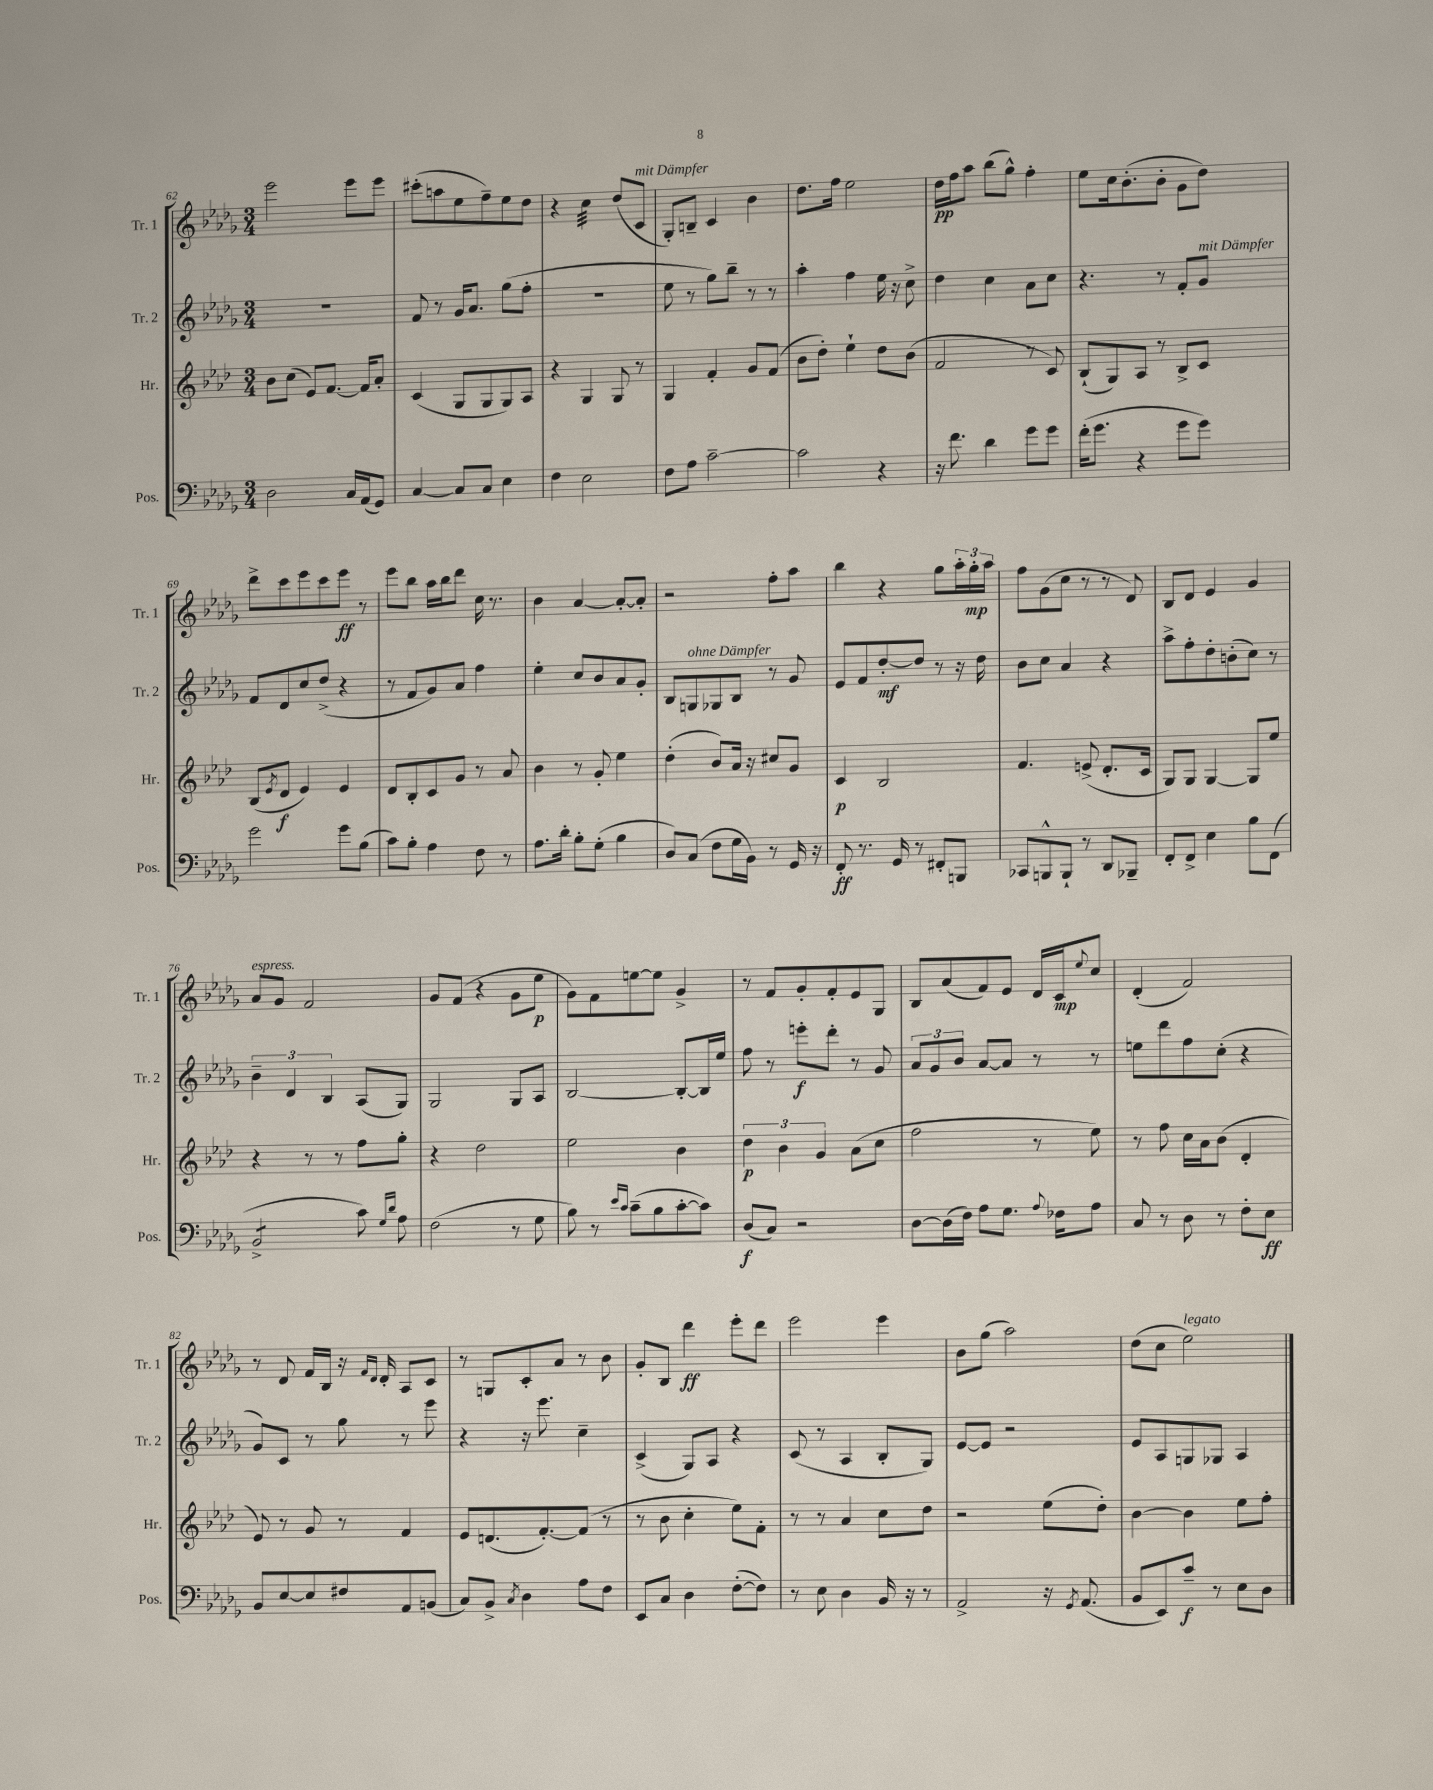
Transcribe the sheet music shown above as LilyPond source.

<<
\new StaffGroup <<
\new Staff = "s0" \with { instrumentName = "Tr. 1" shortInstrumentName = "Tr. 1" } {
    \clef treble \key des \major \numericTimeSignature \time 3/4
    ees'''2 ees'''8 ees'''8 |
    cis'''8-.( a''8 ees''8 f''8--) ees''8 des''8 |
    r4 c''4:32 des''8( c'8^\markup { \italic "mit Dämpfer" } |
    ges8-.) b8-- c'4 bes'4 |
    des''8. f''16 ees''2 |
    des''16\pp f''16 aes''8 bes''8( ges''8-^) f''4-. |
    ees''8 c''16 bes'8.-.( bes'8-. ges'8 des''8) |
    des'''8-> c'''8 ees'''8 c'''8 ees'''8\ff r8 |
    ees'''8 bes''8 aes''16 bes''16 des'''8 c''16 r8. |
    bes'4 aes'4~ aes'8~-. aes'8-. |
    r2 f''8-. aes''8 |
    bes''4 r4 ges''8 \tuplet 3/2 { aes''16-. ges''16-.\mp aes''16 } |
    f''8 ges'8( c''8 r8 r8 des'8) |
    bes8 des'8 ees'4 ges'4 |
    aes'8^\markup { \italic "espress." } ges'8 f'2 |
    ges'8 f'8( r4 ges'8 ees''8\p |
    ges'8) f'8 e''8~ e''8 ges'4-> |
    r8 f'8 ges'8-. f'8-. ees'8 ges8 |
    bes8 aes'8( f'8) ees'8 des'16 c'16\mp \appoggiatura { ees''8 } c''8 |
    des'4-.( f'2) |
    r8 des'8 f'16 bes16 r16 \grace { f'16 des'16 } des'16-. aes8 c'8 |
    r8 g8 c'8-. aes'8 r8 bes'8 |
    ges'8-. bes8 des'''4\ff ees'''8-. des'''8 |
    ees'''2 ees'''4 |
    bes'8 ges''8( aes''2) |
    des''8( c''8 ees''2^\markup { \italic "legato" }) \bar "|." |
}
\new Staff = "s1" \with { instrumentName = "Tr. 2" shortInstrumentName = "Tr. 2" } {
    \clef treble \key des \major \numericTimeSignature \time 3/4
    R2. |
    f'8 r8 ges'16 aes'8. ges''8( f''8-. |
    R2. |
    ees''8 r8 ges''8) bes''8-- r8 r8 |
    aes''4-. f''4 ees''16 r16 c''8-> |
    des''4 c''4 aes'8 c''8 |
    r4. r8 f'8-. ges'8^\markup { \italic "mit Dämpfer" } |
    f'8 des'8 c''8 des''8->( r4 |
    r8 f'8 ges'8) aes'8 f''4 |
    ees''4-. c''8 bes'8 aes'8 ges'8-. |
    bes8 g8^\markup { \italic "ohne Dämpfer" } ges8 bes8 r8 ges'8 |
    ees'8 f'8 des''8~-.\mf des''8 r8 r16 des''16 |
    bes'8 c''8 aes'4 r4 |
    aes''8-> f''8-. des''8-. b'8-.( c''8) r8 |
    \tuplet 3/2 { bes'4-- des'4 bes4 } aes8( ges8) |
    ges2 ges8 aes8 |
    bes2~ bes8~-. bes16 ees''16 |
    f''8 r8 e'''8-.\f des'''8-. r8 ges'8 |
    \tuplet 3/2 { aes'8 ges'8 bes'8 } aes'8~ aes'8 r8 r8 |
    e''8 des'''8 f''8 c''8-.( r4 |
    ges'8) c'8 r8 ges''8 r8 ees'''8 |
    r4 r16 ees'''8. c''4-- |
    c'4->( ges8) aes8 r4 |
    c'8( r8 aes4 bes8-. ges8) |
    ees'8~ ees'8 r2 |
    ees'8 aes8 g8 ges8 aes4 \bar "|." |
}
\new Staff = "s2" \with { instrumentName = "Hr." shortInstrumentName = "Hr." } {
    \clef treble \key aes \major \numericTimeSignature \time 3/4
    bes'8 c''8( ees'8) f'8.~ f'16 aes'8-. |
    c'4( g8 g8 g8) aes8 |
    r4 g4 g8 r8 |
    g4 f'4-. g'8 f'8( |
    bes'8 des''8-.) ees''4-! des''8 bes'8( |
    f'2 r8 c'8) |
    bes8-!( g8) aes8 r8 bes8-> c'8 |
    bes8( \acciaccatura { ees'8 } des'8\f ees'4) ees'4 |
    des'8 bes8-. c'8 g'8 r8 aes'8 |
    bes'4 r8 g'8-. ees''4 |
    des''4-.( bes'8) aes'16 r16 cis''8 g'8 |
    c'4\p bes2 |
    f'4. e'8->( des'8.-. c'16 |
    g8) g8 g4~ g8 ees''8 |
    r4 r8 r8 f''8 g''8-. |
    r4 des''2 |
    ees''2 bes'4 |
    \tuplet 3/2 { des''4\p bes'4 g'4 } aes'8( c''8 |
    f''2 r8 ees''8) |
    r8 f''8 c''16 aes'16 bes'8( des'4-. |
    ees'8) r8 g'8 r8 f'4 |
    ees'8 d'8.( f'8.~-.) f'8( r8 |
    r8 bes'8 c''4-. ees''8) f'8-. |
    r8 r8 aes'4 c''8 des''8 |
    r2 ees''8( des''8-.) |
    bes'4~ bes'4 ees''8 f''8-. \bar "|." |
}
\new Staff = "s3" \with { instrumentName = "Pos." shortInstrumentName = "Pos." } {
    \clef bass \key des \major \numericTimeSignature \time 3/4
    des2 c16 aes,16( ges,8) |
    c4~ c8 c8 ees4 |
    f4 ees2 |
    f8 aes8 c'2~-- |
    c'2 r4 |
    r16 f'8. des'4 ges'8 ges'8 |
    f'16-.( ges'8. r4 ges'8 ges'8) |
    ges'2 ges'8 bes8( |
    c'8) bes8-. aes4 f8 r8 |
    aes8. des'16-. bes8-. ges8-.( bes4 |
    des8) c8( f8 ges16 bes,16) r8 ges,16 r16 |
    f,8-.\ff r8. ges,16 r8 fis,8-. b,,8 |
    ces,8 b,,8-^ b,,8-! r8 des,8 bes,,8-- |
    f,8-. f,8-> ees4 bes8 f,8( |
    bes,2:8-> c'8) \grace { ges16 des'16 } aes8 |
    f2( r8 ges8 |
    bes8) r8 \grace { ees'16 c'16 } c'8--( bes8 c'8~-. c'8) |
    des8\f( c8) r2 |
    des8~ des16( f16) aes8 ges8. \appoggiatura { aes8 } fes16 aes8 |
    c8 r8 des8 r8 f8-. ees8\ff |
    bes,8 ees8~ ees8 fis8 aes,8 b,8( |
    c8) bes,8-> \acciaccatura { c8 } des4 aes8 f8 |
    ees,8 c8 des4 f8~-.( f8) |
    r8 ees8 des4 bes,16 r16 r8 |
    aes,2-> r16 \acciaccatura { ges,8 } aes,8.( |
    bes,8 ees,8) c'8--\f r8 ees8 des8 \bar "|." |
}
>>
>>
\layout { \context { \Score currentBarNumber = #62 } }
